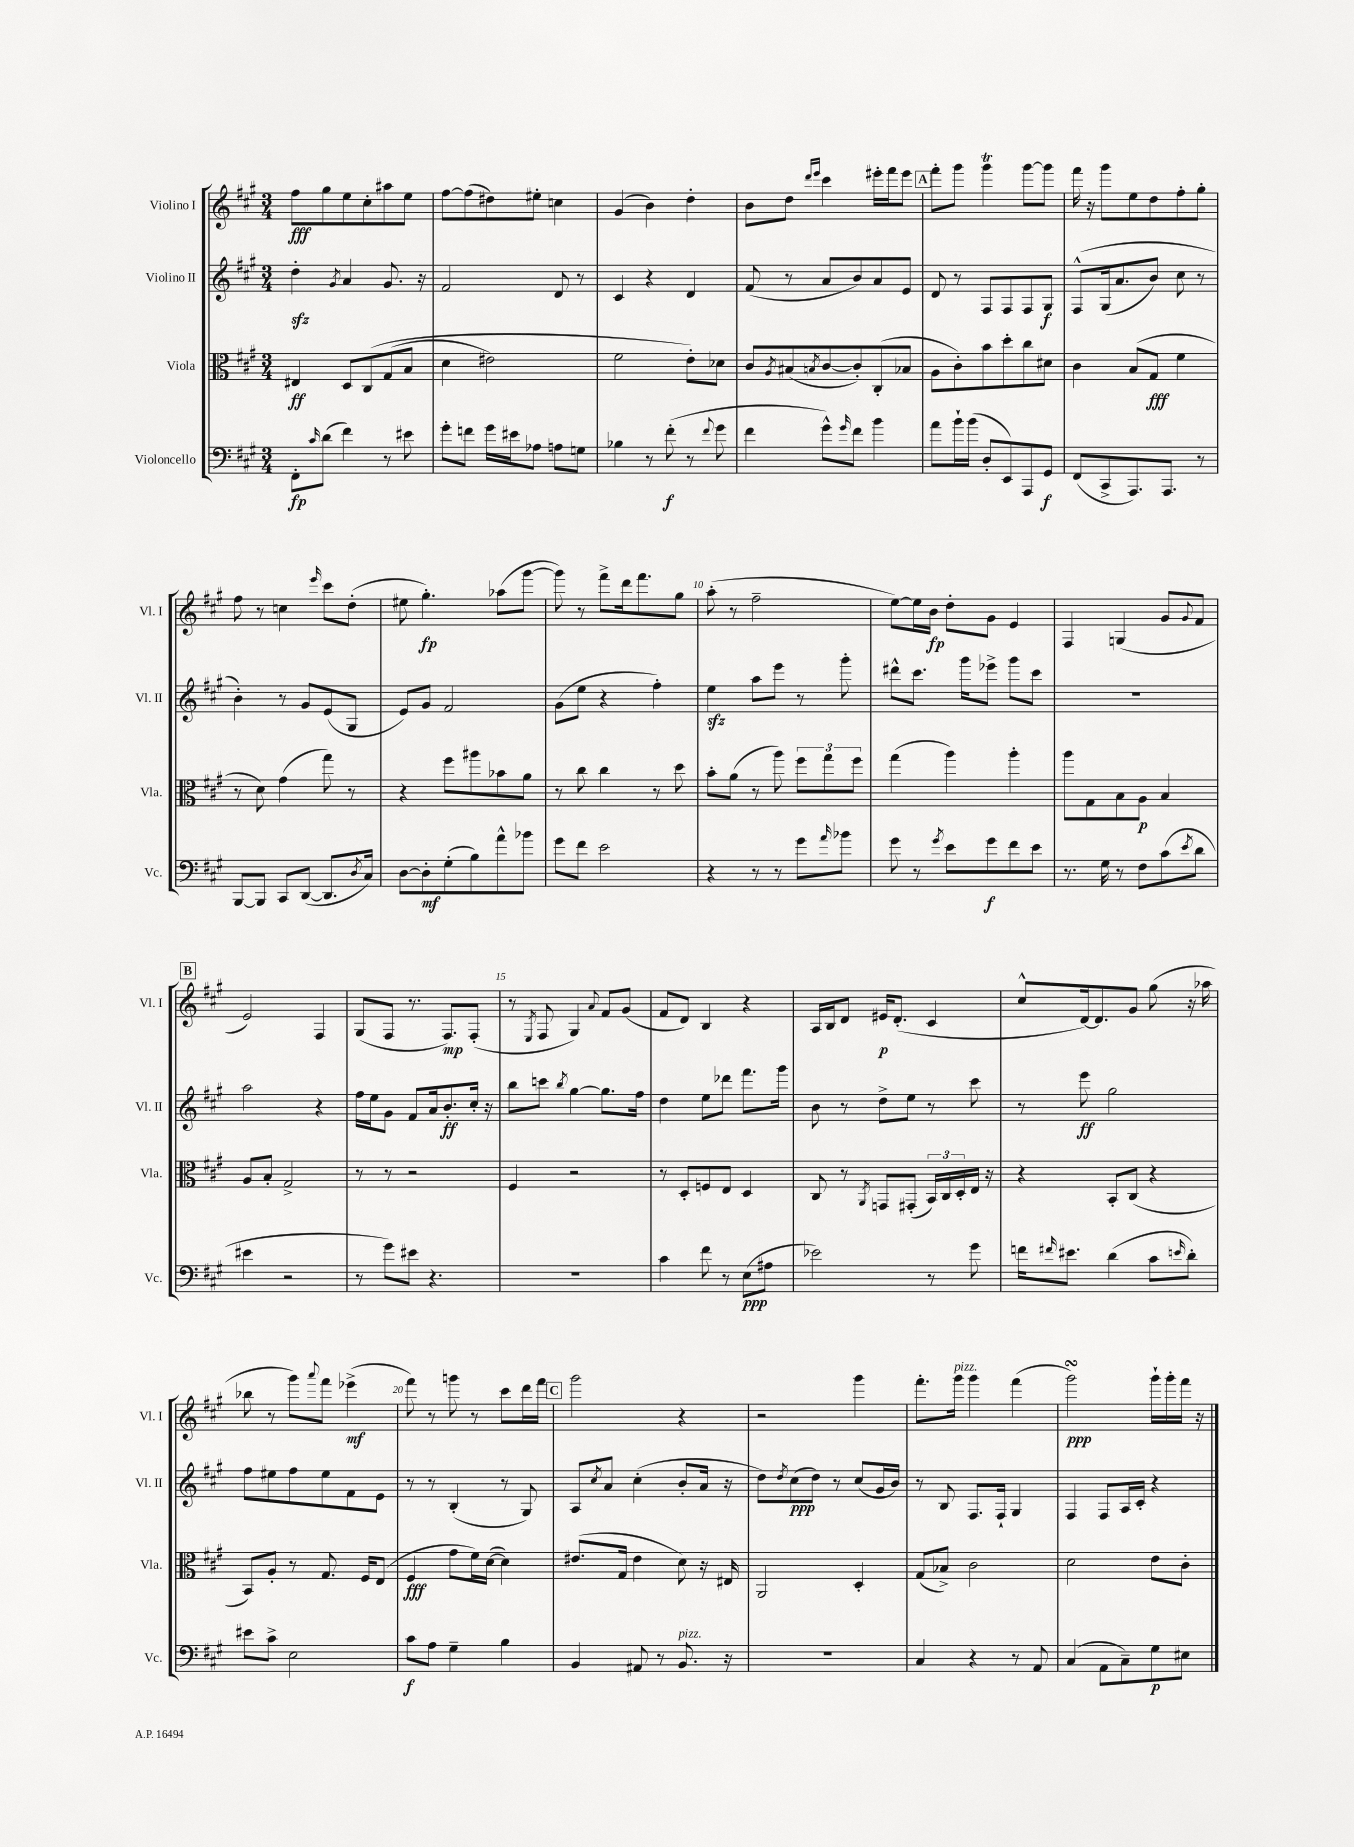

**kern	**dynam	**kern	**dynam	**kern	**dynam	**kern	**dynam
*part4	*part4	*part3	*part3	*part2	*part2	*part1	*part1
*staff4	*staff4	*staff3	*staff3	*staff2	*staff2	*staff1	*staff1
*I"Violoncello	*	*I"Viola	*	*I"Violino II	*	*I"Violino I	*
*I'Vc.	*	*I'Vla.	*	*I'Vl. II	*	*I'Vl. I	*
*clefF4	*	*clefC3	*	*clefG2	*	*clefG2	*
*k[f#c#g#]	*	*k[f#c#g#]	*	*k[f#c#g#]	*	*k[f#c#g#]	*
*M3/4	*	*M3/4	*	*M3/4	*	*M3/4	*
=1	=1	=1	=1	=1	=1	=1	=1
8FF#'\L	fp	4E#X/	ff	4ddzz'\	.	8ff#\L	fff
16qqc#/	.	.	.	.	.	.	.
(8d\J	.	.	.	.	.	8gg#\	.
.	.	.	.	8qg#/	.	.	.
4f#\)	.	8D/L	.	4a/	.	8ee\	.
.	.	(8C#/	.	.	.	8cc#'\	.
8r	.	(8G#/	.	8.g#/	.	8aa#X\	.
8e#X\	.	8B/J	.	.	.	8ee\J	.
.	.	.	.	16r	.	.	.
=2	=2	=2	=2	=2	=2	=2	=2
8g#'\L	.	4d\	.	2f#/	.	[8ff#\L	.
8fn\J	.	.	.	.	.	(8ff#\]	.
16g#\LL	.	2e#X\)	.	.	.	8dd#X\)	.
16e#X\J	.	.	.	.	.	.	.
8A-X\J	.	.	.	.	.	8ee#X'\J	.
8An\L	.	.	.	8d/	.	4ccn\	.
8Gn\J	.	.	.	8r	.	.	.
=3	=3	=3	=3	=3	=3	=3	=3
4B-X\	.	2f#\	.	4c#/	.	(4g#/	.
8r	.	.	.	4r	.	4b\)	.
(8f#'\	f	.	.	.	.	.	.
8r	.	8e'\L)	.	4d/	.	4dd'\	.
8qqf#/	.	.	.	.	.	.	.
8g#\	.	8d-X\J	.	.	.	.	.
=4	=4	=4	=4	=4	=4	=4	=4
4f#\	.	8c#/L	.	(8f#/	.	8b\L	.
.	.	8qA/	.	.	.	.	.
.	.	(8B#X/	.	8r	.	8dd\J	.
.	.	.	.	.	.	16qqddd/LL	.
.	.	8qBn/	.	.	.	16qqeee/JJ	.
8g#^^\L)	.	[8c#/	.	8a/L	.	4ccc#\	.
16qqg#/	.	.	.	.	.	.	.
8f#\J	.	8c#'/])	.	8b/)	.	.	.
4b\	.	(8C#'/	.	8a/	.	16eee#X'\LL	.
.	.	.	.	.	.	16fff#\J	.
.	.	8B-X/J	.	8e/J	.	8eee#\J	.
!!LO:REH:place=s1:t=A
=5	=5	=5	=5	=5	=5	=5	=5
8a\L	.	8A\L	.	8d/	.	8fff#'\L	.
16b`\L	.	8c#'\)	.	8r	.	8ggg#\J	.
(16b\JJ	.	.	.	.	.	.	.
8D'/L	.	8b\	.	8F#/L	.	4ggg#t\	.
8EE/)	.	8dd'\	.	8F#/	.	.	.
8AAA/	.	8cc#\	.	8F#/	.	[8ggg#\L	.
8GG#/J	f	8d#X\J	.	8G#/J	f	8ggg#\J]	.
=6	=6	=6	=6	=6	=6	=6	=6
(8FF#/L	.	4c#\	.	(8F#^^/L	.	16fff#\	.
.	.	.	.	.	.	16r	.
8CC#^/	.	.	.	(16G#/k	.	8ggg#\L	.
.	.	.	.	8.a/	.	.	.
8.AAA/)	.	(8B/L	.	.	.	8ee\	.
.	.	8G#/J	fff	8b/J)	.	8dd\	.
8.AAA/J	.	.	.	.	.	.	.
.	.	4f#\	.	8cc#\	.	8ff#'\	.
8r	.	.	.	8r	.	8gg#'\J	.
!!LO:LB:g=z
=7	=7	=7	=7	=7	=7	=7	=7
[8BBB/L	.	8r	.	4b'\)	.	8ff#\	.
8BBB/J]	.	8d\)	.	.	.	8r	.
8CC#/L	.	(4g#\	.	8r	.	4ccn\	.
([8DD/J	.	.	.	8g#/L	.	.	.
.	.	.	.	.	.	16qqeee/	.
8.DD/L]	.	8gg#\)	.	(8e/	.	8ccc#\L	.
.	.	8r	.	8G#/J	.	(8dd'\J	.
8qD/	.	.	.	.	.	.	.
16C#/Jk)	.	.	.	.	.	.	.
=8	=8	=8	=8	=8	=8	=8	=8
[8D\L	.	4r	.	8e/L)	.	8ee#X\	.
8D'\]	mf	.	.	8g#/J	.	4.gg#'\)	fp
(8G#'\	.	8ff#\L	.	2f#/	.	.	.
8B\)	.	8aa#X\	.	.	.	.	.
8a^^\	.	8b-X\	.	.	.	(8aa-X\L	.
8b-X\J	.	8a\J	.	.	.	[8ggg#\J	.
=9	=9	=9	=9	=9	=9	=9	=9
8g#\L	.	8r	.	(8g#\L	.	8ggg#\])	.
8f#\J	.	8cc#\	.	8ee\J	.	8r	.
2e\	.	4cc#\	.	4r	.	8fff#^\L	.
.	.	.	.	.	.	16ddd\k	.
.	.	.	.	.	.	8.fff#\	.
.	.	8r	.	4ff#'\)	.	.	.
.	.	8dd\	.	.	.	8gg#\J	.
=10	=10	=10	=10	=10	=10	=10	=10
4r	.	8b'\L	.	4eezz\	.	(8aa'\	.
.	.	(8a\J	.	.	.	8r	.
8r	.	8r	.	8aa\L	.	2ff#~\	.
8r	.	8aa\)	.	8eee\J	.	.	.
8g#\L	.	12ff#\L	.	8r	.	.	.
.	.	12gg#\	.	.	.	.	.
16qqa/	.	.	.	.	.	.	.
8b-X\J	.	.	.	8ggg#'\	.	.	.
.	.	12ff#\J	.	.	.	.	.
=11	=11	=11	=11	=11	=11	=11	=11
8g#\	.	(4gg#\	.	8ddd#X^^\L	.	[8ee\L)	.
8r	.	.	.	8.ccc#\J	.	16ee\L]	.
.	.	.	.	.	.	16b\JJ	fp
8qg#/	.	.	.	.	.	.	.
8e\L	.	4aa\)	.	.	.	8dd'\L	.
.	.	.	.	16ggg#\KL	.	.	.
8g#\	f	.	.	8eee-X^\J	.	8g#\J	.
8f#\	.	4aa'\	.	8ggg#\L	.	4e/	.
8e\J	.	.	.	8ccc#\J	.	.	.
=12	=12	=12	=12	=12	=12	=12	=12
8.r	.	8aa\L	.	2.r	.	4F#/	.
.	.	8G#\	.	.	.	.	.
16G#\	.	.	.	.	.	.	.
8r	.	8B\	.	.	.	(4Gn/	.
8F#\L	.	8A\J	p	.	.	.	.
(8c#\	.	4B/	.	.	.	8g#/L	.
8qe/	.	.	.	.	.	8qqg#/	.
8d\J	.	.	.	.	.	8f#/J	.
!!LO:LB:g=z
!!LO:REH:place=s1:t=B
=13	=13	=13	=13	=13	=13	=13	=13
4e#X\	.	8A/L	.	2aa\	.	2e/)	.
.	.	8B'/J	.	.	.	.	.
2r	.	2G#^/	.	.	.	.	.
.	.	.	.	4r	.	4F#/	.
=14	=14	=14	=14	=14	=14	=14	=14
8r	.	8r	.	16ff#\LL	.	(8G#/L	.
.	.	.	.	16ee\J	.	.	.
8g#\L)	.	8r	.	8g#\J	.	8F#/J	.
8e#X\J	.	2r	.	8f#/L	.	8.r	.
4.r	.	.	.	16a/k	.	.	.
.	.	.	.	8.b'/	ff	8.F#/L)	mp
.	.	.	.	16cc#'/Jk	.	(8F#'/J	.
.	.	.	.	16r	.	.	.
=15	=15	=15	=15	=15	=15	=15	=15
2.r	.	4F#/	.	8bb\L	.	8r	.
.	.	.	.	.	.	8qE/	.
.	.	.	.	8cccn\J	.	8F#/	.
.	.	.	.	8qbb/	.	.	.
.	.	2r	.	[4gg#\	.	4G#/)	.
.	.	.	.	.	.	8qqa/	.
.	.	.	.	8.gg#\L]	.	8f#/L	.
.	.	.	.	.	.	(8g#/J	.
.	.	.	.	16ff#\Jk	.	.	.
=16	=16	=16	=16	=16	=16	=16	=16
4c#\	.	8r	.	4dd\	.	8f#/L	.
.	.	8D'/L	.	.	.	8d/J)	.
8f#\	.	8Fn/	.	8ee\L	.	4B/	.
8r	.	8E/J	.	8ddd-X\J	.	.	.
(8E\L	ppp	4D/	.	8.fff#\L	.	4r	.
8A#X\J	.	.	.	.	.	.	.
.	.	.	.	16ggg#\Jk	.	.	.
=17	=17	=17	=17	=17	=17	=17	=17
2e-X\)	.	8C#/	.	8b\	.	16A/LL	.
.	.	.	.	.	.	16B/J	.
.	.	8r	.	8r	.	8d/J	.
.	.	8qAA/	.	.	.	.	.
.	.	8GGn/L	.	8dd^\L	.	16e#X/KL	p
.	.	.	.	.	.	(8.d'/J	.
.	.	(8GG#X'/J	.	8ee\J	.	.	.
8r	.	24BB/LL)	.	8r	.	4c#/	.
.	.	24C#/	.	.	.	.	.
.	.	24D'/	.	.	.	.	.
8g#\	.	16E/JJ	.	8ccc#\	.	.	.
.	.	16r	.	.	.	.	.
=18	=18	=18	=18	=18	=18	=18	=18
16fn\KL	.	4r	.	8r	.	8cc#^^/L	.
16qqf#X/	.	.	.	.	.	.	.
8.e#X\J	.	.	.	.	.	.	.
.	.	.	.	8eee\	ff	[16d/k)	.
.	.	.	.	.	.	8.d/]	.
(4d\	.	8BB'/L	.	2gg#\	.	.	.
.	.	(8C#/J	.	.	.	8g#/J	.
8c#\L	.	4r	.	.	.	(8gg#\	.
16qqen/	.	.	.	.	.	.	.
8d'\J)	.	.	.	.	.	16r	.
.	.	.	.	.	.	16aa-X\	.
!!LO:LB:g=z
=19	=19	=19	=19	=19	=19	=19	=19
8e#X\L	.	8BB/L)	.	8ff#\L	.	8bb-X\	.
8c#^\J	.	8A'/J	.	8ee#X\	.	8r	.
2E\	.	8r	.	8ff#\	.	8ggg#\L)	.
.	.	.	.	.	.	8qqaaa/	.
.	.	8.G#/	.	8ee#\	.	8fff#\J	.
.	.	.	.	8f#\	.	(4eee-X^\	mf
.	.	16F#/KL	.	.	.	.	.
.	.	(8E/J	.	8e\J	.	.	.
=20	=20	=20	=20	=20	=20	=20	=20
8c#\L	f	4F#/	fff	8r	.	8fff#\)	.
8A\J	.	.	.	8r	.	8r	.
4G#~\	.	8g#\L	.	(4B'/	.	8gggn\	.
.	.	16f#\L)	.	.	.	8r	.
.	.	([16d\JJ	.	.	.	.	.
4B\	.	4d\])	.	8r	.	8ccc#\L	.
.	.	.	.	8G#/)	.	16ddd\L	.
.	.	.	.	.	.	16fff#\JJ	.
!!LO:REH:place=s1:t=C
=21	=21	=21	=21	=21	=21	=21	=21
4BB/	.	(8.e#X/L	.	8A/L	.	2ggg#\	.
.	.	.	.	8qcc#/	.	.	.
.	.	.	.	8a/J	.	.	.
.	.	16G#/Jk	.	.	.	.	.
8AA#X/	.	4e#\	.	(4cc#'\	.	.	.
8r	.	.	.	.	.	.	.
!LO:TX:a:i:t=pizz.	!	!	!	!	!	!	!
8.BB/	.	8d\)	.	8b'/L	.	4r	.
.	.	16r	.	16a/Jk	.	.	.
16r	.	16E#X/	.	16r	.	.	.
=22	=22	=22	=22	=22	=22	=22	=22
2.r	.	2AA/	.	8dd\L)	.	2r	.
.	.	.	.	8qdd/	.	.	.
.	.	.	.	(8cc#\	ppp	.	.
.	.	.	.	8dd\J)	.	.	.
.	.	.	.	8r	.	.	.
.	.	4D'/	.	(8cc#/L	.	4ggg#\	.
.	.	.	.	16g#/L	.	.	.
.	.	.	.	16b/JJ)	.	.	.
=23	=23	=23	=23	=23	=23	=23	=23
4C#/	.	(8G#/L	.	8r	.	8.fff#'\L	.
.	.	8B-X^/J)	.	8B/	.	.	.
!	!	!	!	!	!	!LO:TX:a:i:t=pizz.	!
.	.	.	.	.	.	16ggg#\Jk	.
4r	.	2c#\	.	8.F#/L	.	4ggg#\	.
.	.	.	.	16F#`/Jk	.	.	.
8r	.	.	.	4G#/	.	(4fff#\	.
8AA/	.	.	.	.	.	.	.
=24	=24	=24	=24	=24	=24	=24	=24
(4C#/	.	2d\	.	4F#/	.	2ggg#sSsS\)	ppp
8AA\L	.	.	.	8F#/L	.	.	.
8C#~\)	.	.	.	16A/L	.	.	.
.	.	.	.	16c#'/JJ	.	.	.
8G#\	p	8e\L	.	4r	.	16ggg#`\LL	.
.	.	.	.	.	.	16ggg#'\	.
8E#X\J	.	8c#'\J	.	.	.	16fff#\JJ	.
.	.	.	.	.	.	16r	.
==	==	==	==	==	==	==	==
*-	*-	*-	*-	*-	*-	*-	*-
